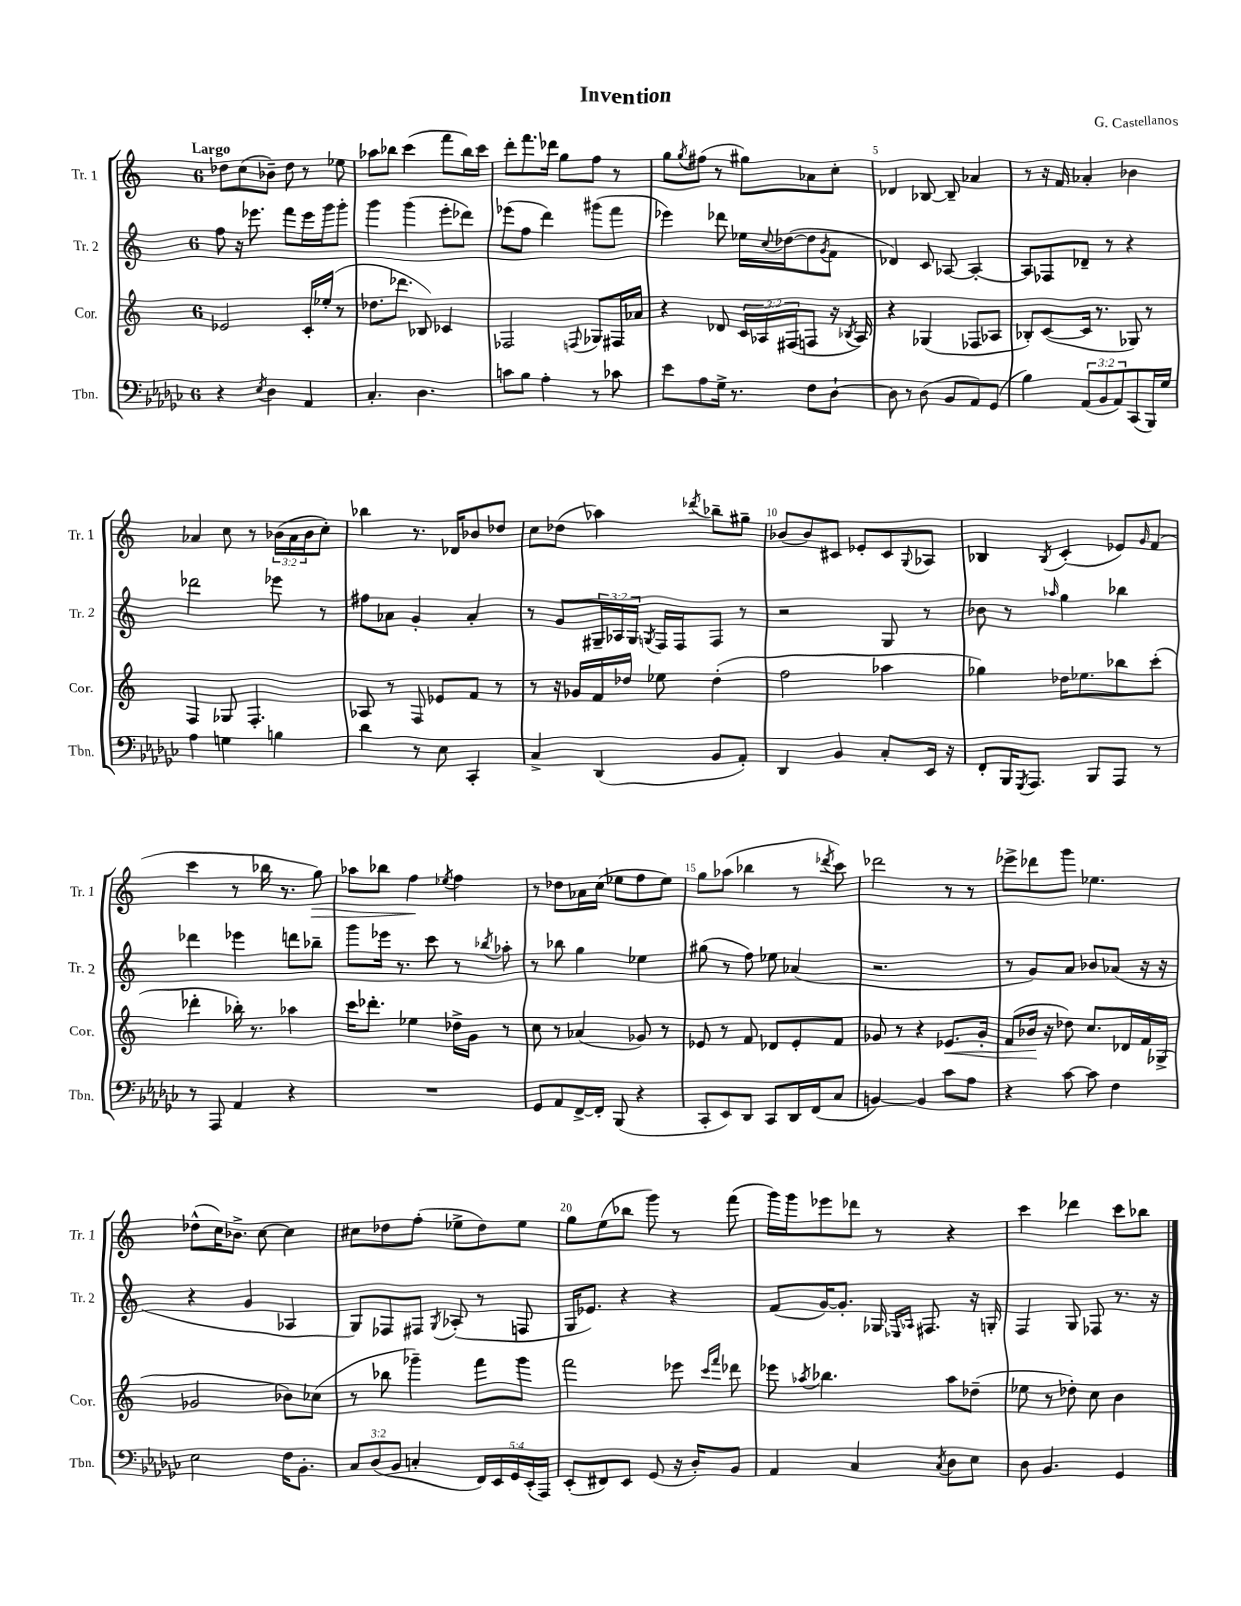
\header { title = "Invention" composer = "G. Castellanos" }
<<
\new StaffGroup <<
\new Staff = "s0" \with { instrumentName = "Tr. 1" shortInstrumentName = "Tr. 1" } {
    \clef treble \key c \major \once \override Staff.TimeSignature.style = #'single-digit \time 6/8 \override Staff.TupletNumber.text = #tuplet-number::calc-fraction-text \tempo "Largo"
    des''8 c''8( bes'8--) des''8 r8 ees''8 |
    aes''8 bes''8 c'''4( f'''8 bes''16) c'''16 |
    d'''8-. f'''8. des'''16 g''8 f''8 r8 |
    g''8 \acciaccatura { g''8 } fis''8( r8 gis''8) aes'8 c''8-. |
    des'4 bes8~ bes8-- aes'4 |
    r8 r16 f'16 aes'4-. bes'4 |
    aes'4 c''8 r8 \tuplet 3/2 { bes'16( aes'16 bes'16 } c''8-.) |
    bes''4 r8. des'16 bes'8 des''8 |
    c''8 des''8( aes''4) \acciaccatura { des'''8 } bes''8-- gis''8-- |
    bes'8( bes'8) cis'8 ees'8-. cis'8 \appoggiatura { g8 } aes8 |
    bes4 \acciaccatura { bes8 } c'4-.( ees'8) \grace { g'16 } f'8( |
    c'''4 r8 bes''16 r8. g''8\>) |
    aes''8 bes''8 f''4\! \acciaccatura { ees''8 } f''4 |
    r8 des''8 aes'16 c''16( ees''8 f''8 ees''8) |
    g''8 aes''8( bes''4 r8 \acciaccatura { des'''8 } c'''8) |
    des'''2 r8 r8 |
    ees'''8-> des'''8 g'''8 ees''4. |
    des''8-^( c''16) bes'8.-> c''8~ c''4 |
    cis''8 des''8 f''8-.( ees''8-> des''8) ees''8 |
    g''8 e''8( bes''8 g'''8) r8 f'''8( |
    g'''16) g'''16 ees'''8 des'''8 r8 r4 |
    c'''4 des'''4 c'''8 bes''8 \bar "|." |
}
\new Staff = "s1" \with { instrumentName = "Tr. 2" shortInstrumentName = "Tr. 2" } {
    \clef treble \key c \major \once \override Staff.TimeSignature.style = #'single-digit \time 6/8 \override Staff.TupletNumber.text = #tuplet-number::calc-fraction-text
    f''8 r16 ees'''8. f'''8 ees'''16 g'''16 g'''8-. |
    g'''4 g'''4( e'''8-. des'''8) |
    ees'''8( f''8 d'''4) gis'''8( f'''8 |
    ees'''4) des'''8 ees''16 \appoggiatura { c''8 } des''16~( des''8 \acciaccatura { g'8 } f'8 |
    des'4) c'8 aes8~ aes4~-. |
    aes8 fes8 des'8-- r8 r4 |
    des'''2 ees'''8 r8 |
    fis''8 aes'8 g'4-. aes'4-. |
    r8 g'8 \tuplet 3/2 { gis16-- aes16 gis16 } \acciaccatura { g8 } f16 f16 f8 r8 |
    r2 g8 r8 |
    bes'8 r8 \grace { aes''16 } g''4 bes''4 |
    des'''4 ees'''4 d'''8 bes''8-- |
    g'''8 ees'''16 r8. c'''8 r8 \acciaccatura { bes''8 } aes''8-. |
    r8 bes''8 g''4 ees''4 |
    gis''8( r8 f''8) ees''8 aes'4( |
    r2. |
    r8 g'8) a'8 bes'8 aes'8( r16 r16 |
    r4 g'4 aes4 |
    g8) fes8 fis8 \acciaccatura { g8 } aes8-.( r8 f8 |
    g16 ees'8.) r4 r4 |
    f'8( g'16~) g'8.-. ges16 \grace { ees16 aes16 } fis8. r16 g16-. |
    f4 g8 fes8 r8. r16 \bar "|." |
}
\new Staff = "s2" \with { instrumentName = "Cor." shortInstrumentName = "Cor." } {
    \clef treble \key c \major \once \override Staff.TimeSignature.style = #'single-digit \time 6/8 \override Staff.TupletNumber.text = #tuplet-number::calc-fraction-text
    ees'2 c'16-. ees''16-.( r8 |
    des''8. des'''8. bes8) ces'4 |
    fes2 \appoggiatura { f8 } ges8 fis16 aes'16 |
    r4 des'8 \tuplet 3/2 { c'16 aes16 fis16( } f8 r16 \acciaccatura { bes8 } aes16) |
    r4 ges4( fes8 aes8 |
    bes8-.) c'8~( c'16 r8. ges8) r8 |
    f4 ges8 f4.-. |
    aes8 r8 f8 ees'8 f'8 r8 |
    r8 r16 ges'16 f'16 des''16 ees''8 des''4-.( |
    f''2 aes''4 |
    ges''4) des''16 ees''8. bes''8 c'''8-.( |
    des'''4-. bes''16-.) r8. aes''4 |
    c'''16 des'''8.-. ees''4 des''16-> g'16 r8 |
    c''8 r8 aes'4( ges'8) r8 |
    ees'8 r8 f'8 des'8 ees'8-. f'8 |
    ges'8 r8 r4 ees'8.\< ges'16-. |
    f'8( bes'16\! r16 des''8) c''8. des'16 f'16 ges16->( |
    ges'2 bes'8) ces''8( |
    r8 bes''8 ges'''4--) f'''8 ges'''8 |
    f'''2 ees'''8 \grace { c'''16 f'''16 } des'''8 |
    ees'''8 \acciaccatura { aes''8 } bes''4. aes''8 des''8--( |
    ees''8 r8 des''8-.) c''8 b'4 \bar "|." |
}
\new Staff = "s3" \with { instrumentName = "Tbn." shortInstrumentName = "Tbn." } {
    \clef bass \key ges \major \once \override Staff.TimeSignature.style = #'single-digit \time 6/8 \override Staff.TupletNumber.text = #tuplet-number::calc-fraction-text
    r4 \acciaccatura { ees8 } des4 aes,4 |
    ces4.-. des4. |
    c'8 bes8 aes4-. r8 ces'8 |
    ees'8 aes8 ges16-> r8. f8 des8~-! |
    des8 r8 des8( bes,8 aes,8) ges,8( |
    bes4) \tuplet 3/2 { aes,8( bes,8 aes,8) } ces,8( bes,,16) ges16 |
    aes4 g4 b4 |
    des'4 r8 ees8 ces,4-. |
    ces4-> des,4( bes,8 aes,8-.) |
    des,4 bes,4 ces8-. ees,16 r16 |
    f,8-. bes,,16 \acciaccatura { ges,,8 } aes,,8. bes,,8 aes,,8 r8 |
    r8 aes,,8 aes,4 r4 |
    R2. |
    ges,8 aes,8 f,16~-> f,16-. bes,,8( r4 |
    ces,8-. ees,8) des,8 ces,8 des,16 f,16( ces8 |
    b,4~) b,4 ces'8 aes8 |
    r4 ces'8~ ces'8 f4 |
    ees2 f16 bes,8.-. |
    \tuplet 3/2 { ces8 des8( bes,8 } c4-. \tuplet 5/4 { f,16) ees,16 ges,16 ees,16-.( aes,,16) } |
    ees,8-.( fis,8) ees,8 ges,8( r16 des16-.) bes,8 |
    aes,4 ces4 \acciaccatura { ces8 } des8 ees8 |
    des8 bes,4. ges,4 \bar "|." |
}
>>
>>
\layout { \context { \Score \override BarNumber.break-visibility = ##(#f #t #t) barNumberVisibility = #(every-nth-bar-number-visible 5) } }
